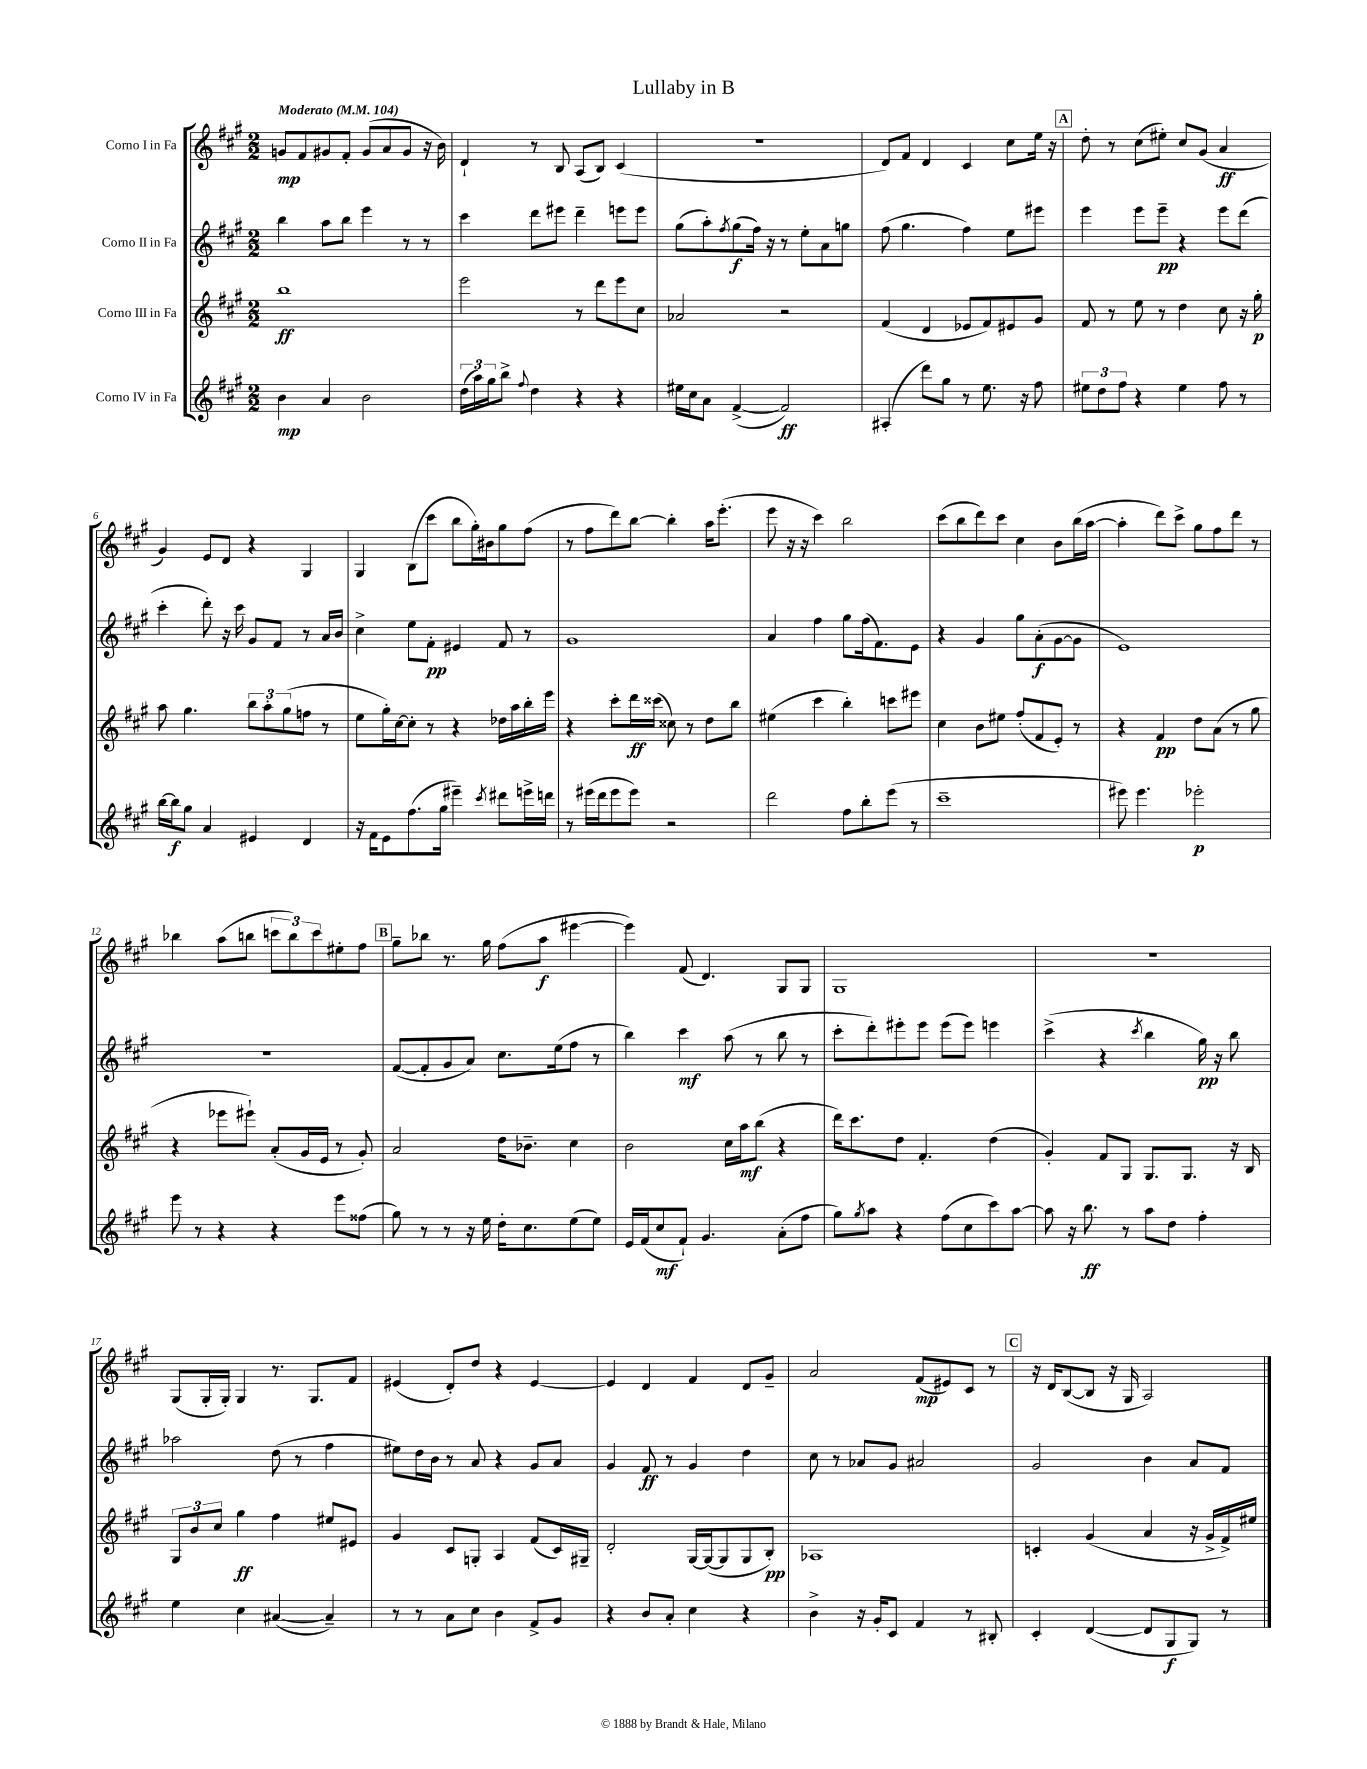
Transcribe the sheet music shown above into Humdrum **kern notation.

**kern	**kern	**kern	**kern
*staff4	*staff3	*staff2	*staff1
*clefG2	*clefG2	*clefG2	*clefG2
*k[f#c#g#]	*k[f#c#g#]	*k[f#c#g#]	*k[f#c#g#]
*M2/2	*M2/2	*M2/2	*M2/2
*MM104	*MM104	*MM104	*MM104
4b	1bb	4bb	8g
.	.	.	8f#
4a	.	8aa	8g#
.	.	8bb	8f#'
2b	.	4eee	(8g#
.	.	.	8a
.	.	8r	8g#
.	.	8r	16r
.	.	.	16b)
=	=	=	=
(24dd	2eee	4ccc#	4d`
24aa)	.	.	.
24gg#	.	.	.
8bb^	.	.	.
8qqff#	.	.	.
4dd	.	8ddd	8r
.	.	8eee#	8B
4r	8r	4ddd~	(8A
.	8ddd	.	8B)
4r	8eee	8eee	(4c#
.	8cc#	8eee	.
=	=	=	=
16ee#	2a-	(8gg#	1r
16cc#	.	.	.
8a	.	8aa')	.
.	.	8qff#	.
([4f#^	.	(8gg#	.
.	.	16ff#)	.
.	.	16r	.
2f#])	2r	8r	.
.	.	8ee'	.
.	.	8a	.
.	.	8gg	.
=	=	=	=
(4A#'	(4f#	(8ff#	8d)
.	.	4.gg#	8f#
8ddd)	4d	.	4d
8gg#	.	.	.
8r	8e-	4ff#)	4c#
8.ee	8f#)	.	.
.	8e#	8ee	8cc#
16r	.	.	.
8ff#	8g#	8eee#	16ee
.	.	.	16r
=	=	=	=
12ee#	8f#	4eee	8dd'
12dd	.	.	.
.	8r	.	8r
12ff#	.	.	.
4r	8ee	8eee	(8cc#
.	8r	8eee~	8ee#')
4ee#	4dd	4r	8cc#
.	.	.	(8g#
8ff#	8cc#	8eee	4a
8r	16r	(8ddd	.
.	16gg#'	.	.
=	=	=	=
[16bb	8aa	4ccc#'	4g#)
16bb]	.	.	.
8gg#	4.gg#	.	.
4a	.	8ddd')	8e
.	.	16r	8d
.	.	16ccc#	.
4e#	12bb	8g#	4r
.	12aa'	.	.
.	.	8f#	.
.	(12gg#	.	.
4d	8ff	8r	4G#
.	8r	16a	.
.	.	16b	.
=	=	=	=
16r	8ee	4cc#^	4G#
16f#	.	.	.
8e	16gg#')	.	.
.	[16cc#	.	.
(8.ff#	8cc#']	8ee	(8B
.	8r	8f#'	8ccc#
16gg#	.	.	.
4eee#~)	4r	4e#	8bb
.	.	.	16gg#')
.	.	.	16b#
8qccc#	.	.	.
8ddd#	16dd-	8f#	8gg#
.	16aa	.	.
16eee^	16bb'	8r	(8ff#
16ddd	16eee	.	.
=	=	=	=
8r	4r	1g#	8r
(16eee#	.	.	8ff#
16ddd	.	.	.
8eee#	8ccc#'	.	8ddd)
8eee#)	16ddd	.	[8bb
.	(16ccc##	.	.
2r	8cc##)	.	4bb']
.	8r	.	.
.	8dd	.	16aa
.	.	.	(8.eee'
.	8bb	.	.
=	=	=	=
2ddd	(4ee#	4a	8eee
.	.	.	16r
.	.	.	16r
.	4ccc#	4ff#	4ccc#)
8ff#	4bb')	8gg#	2bb
8bb'	.	(16ff#	.
.	.	8.f#)	.
(8eee	8ccc	.	.
8r	8eee#	8e	.
=	=	=	=
1ccc#~	4cc#	4r	(8ccc#
.	.	.	8bb
.	8b	4g#	8ddd)
.	8ee#	.	8ccc#
.	(8ff#'	8gg#	4cc#
.	8f#	(8a'	.
.	8e')	[8g#	8b
.	8r	8g#]	(16bb
.	.	.	[16aa
=	=	=	=
8eee#)	4r	1e)	4aa']
4.eee#	.	.	.
.	4f#	.	8ddd)
.	.	.	8ccc#^
2eee-'	8dd	.	8gg#
.	(8a	.	8ff#
.	8r	.	8ddd
.	8gg#	.	8r
=	=	=	=
8eee	4r	1r	4bb-
8r	.	.	.
4r	8eee-	.	(8aa
.	8eee#`)	.	8bb
4r	(8a'	.	12ccc
.	.	.	12bb)
.	16g#	.	.
.	.	.	12ccc
.	16e	.	.
8eee	8r	.	8ee#'
(8ff##	8g#')	.	8ff#
=	=	=	=
8gg#)	2a	([8f#	8gg#~
8r	.	8f#']	8bb-
8r	.	8g#	8.r
16r	.	8a)	.
16ee	.	.	16gg#
16dd'	16dd	8.cc#	(8ff#
8.cc#	8.b-~	.	.
.	.	.	8aa
.	.	(16ee	.
(8ee	4cc#	8ff#	[4eee#
8ee)	.	8r	.
=	=	=	=
16e	2b	4bb)	4eee#])
(16f#	.	.	.
8cc#	.	.	.
8f#`)	.	4ccc#	(8f#
4.g#	.	.	4.d)
.	16cc#	(8aa	.
.	16aa	.	.
.	(8bb	8r	.
(8a'	4r	8bb	8G#
8ff#	.	8r	8G#
=	=	=	=
8gg#)	16ddd)	8ccc#'	1G#
.	8.ccc#	.	.
8qgg#	.	.	.
8aa	.	8ddd')	.
4r	8dd	8eee#'	.
.	4.f#'	8eee#	.
(8ff#	.	(8eee#	.
8cc#	.	8eee#)	.
8ccc#)	(4dd	4eee	.
[8aa	.	.	.
=	=	=	=
8aa]	4g#')	(4ccc#^	1r
16r	.	.	.
8.bb	.	.	.
.	8f#	4r	.
8r	8G#	.	.
.	.	8qccc#	.
8aa	8.G#	4bb	.
8dd	.	.	.
.	8.G#	.	.
4ff#'	.	16gg#)	.
.	.	16r	.
.	16r	8bb	.
.	16B	.	.
=	=	=	=
4ee	12G#	2aa-	(8G#
.	12b	.	.
.	.	.	16G#'
.	12cc#	.	.
.	.	.	16G#')
4cc#	4gg#	.	4G#
([4a#	4ff#	(8dd	8.r
.	.	8r	.
.	.	.	8.G#
4a#~])	8ee#	4ff#	.
.	8e#	.	8f#
=	=	=	=
8r	4g#	8ee#)	(4e#
8r	.	16dd	.
.	.	16b	.
8a	8c#	8r	8d')
8cc#	8G'	8a	8dd
4b	4A	4r	4r
8f#^	(8f#	8g#	[4e#
8g#	16c#)	8a	.
.	16G#~	.	.
=	=	=	=
4r	2d'	4g#	4e#]
8b	.	8f#	4d
8a'	.	8r	.
4cc#	[16G#	4g#	4f#
.	(16G#_	.	.
.	8G#]	.	.
4r	8G#	4dd	8d
.	8B')	.	8g#~
=	=	=	=
4b^	1A-	8cc#	2a
.	.	8r	.
16r	.	8a-	.
16g#'	.	.	.
8c#	.	8g#	.
4f#	.	2a#	(8f#
.	.	.	8e#)
8r	.	.	8c#
8B#'	.	.	8r
=	=	=	=
4c#'	4c'	2g#	16r
.	.	.	16d
.	.	.	([8B
([4d	(4g#	.	8B]
.	.	.	16r
.	.	.	16G#
8d]	4a	4b	2A)
8G#	.	.	.
8G#)	16r	8a	.
.	16g#^	.	.
8r	16f#^)	8f#	.
.	16ee#	.	.
==	==	==	==
*-	*-	*-	*-
